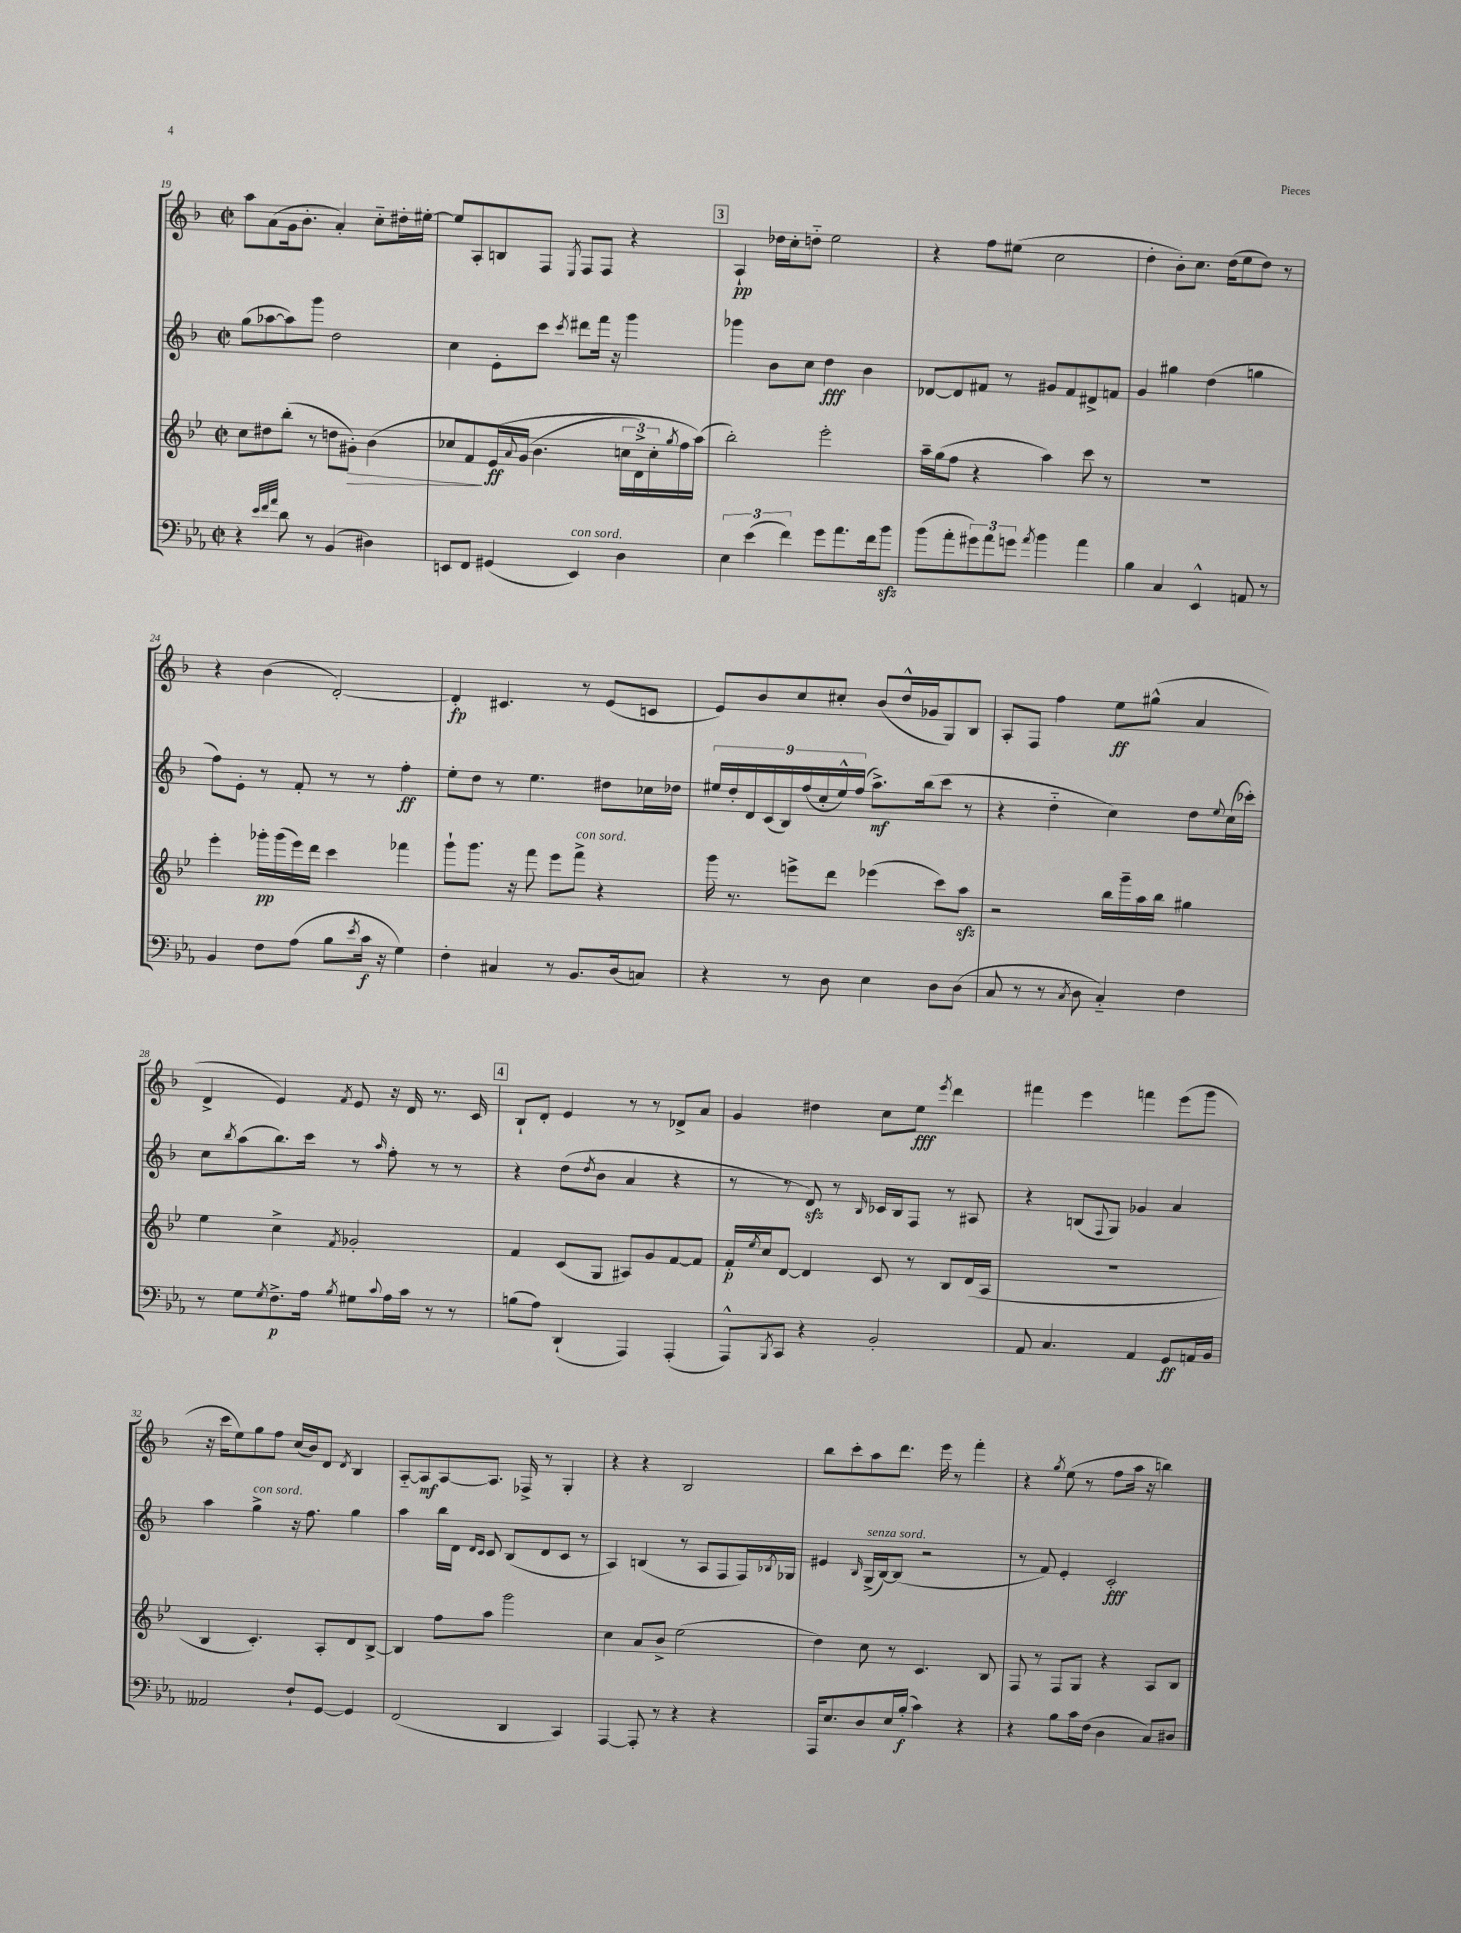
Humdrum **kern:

**kern	**kern	**kern	**kern
*staff4	*staff3	*staff2	*staff1
*clefF4	*clefG2	*clefG2	*clefG2
*k[b-e-a-]	*k[b-e-]	*k[b-]	*k[b-]
*M2/2	*M2/2	*M2/2	*M2/2
*met(c|)	*met(c|)	*met(c|)	*met(c|)
4r	8cc	(8gg	8aa
.	8dd#	[8aa-	(8a
32qqe-	.	.	.
32qqf	.	.	.
32qqa-	.	.	.
8d	(8bb-'	8aa-])	16g
.	.	.	8.b-'
8r	8r	8ggg	.
(4BB-	8dd	2dd	4a')
.	8g#')	.	.
4D#)	(4b-	.	8cc'~
.	.	.	16dd#'
.	.	.	[16ee#'
=	=	=	=
8EE	8cc-	4cc	8ee#]
8FF	8f)	.	8A'
(4GG#	&(16e-	8e'	8B
.	8qqa	.	.
.	(16g	.	.
.	4.b-	8ccc	8F
.	.	8qccc	8qE
4EE)	.	8ddd#	8F
.	.	16fff	8F
.	.	16r	.
4D	24cc	4ggg	4r
.	24d^)	.	.
.	24cc'	.	.
.	8qgg	.	.
.	16ff	.	.
.	(16aa&)	.	.
=	=	=	=
6E-	2bb-')	4ggg-	4A`
(6e-	.	.	.
.	.	8b-	16dd-
.	.	.	16cc'
6f)	.	.	.
.	.	8cc	8dd'~
8g	2eee-'	4dd	2ee
8.a-	.	.	.
.	.	4b-	.
16f	.	.	.
8b-	.	.	.
=	=	=	=
(8b-	16aa~	[8d-	4r
.	(16gg	.	.
8a-'	8ff	8d-]	.
12g#)	4r	8f#	8ff
12a-	.	.	.
.	.	8r	(8ee#
12g	.	.	.
8qa-	.	.	.
4b-	4aa)	8g#	2cc
.	.	8f#	.
4a-	8ccc	8d#^	.
.	8r	8f	.
=	=	=	=
4B-	1r	4g	4dd'
4C	.	4gg#	8b-')
.	.	.	8.cc
4EE-^^	.	(4dd	.
.	.	.	(16dd
.	.	.	8ee
8AA	.	4gg	8dd)
8r	.	.	8r
=	=	=	=
4BB-	4eee-'	8ff)	4r
.	.	8e'	.
8F	16ggg-'	8r	(4b-
.	(16ggg-	.	.
(8A-	16eee-)	8f'	.
.	16ddd	.	.
8B-	4ccc	8r	[2d')
8qe-	.	.	.
16c	.	8r	.
16r	.	.	.
4G)	4fff-	4ff'	.
=	=	=	=
4F'	8ggg`	8ee'	4d']
.	8.ggg	8dd	.
4C#	.	8r	4.c#
.	16r	.	.
.	8fff	4.ee	.
8r	8eee-	.	.
8.BB-	8fff^	.	8r
.	4r	8dd#	(8e
(16D	.	.	.
8C)	.	16cc-	8c
.	.	16dd-	.
=	=	=	=
4r	16ggg	18ee#	8e)
.	.	18dd'	.
.	8.r	.	.
.	.	18d	.
.	.	.	8b-
.	.	(18c	.
.	.	18B-)	.
8r	8eee^	.	8cc
.	.	(18ff	.
.	.	18cc'	.
8D	8ddd	.	8cc#'
.	.	18ee#^^)	.
.	.	(18ff	.
4E-	(4eee-	8.aa^)	(8b-
.	.	.	16dd^^
.	.	(16bb-	16g-
8D	8ccc)	8ccc	8G)
(8D	8aa	8r	8B-
=	=	=	=
8C	2r	4r	8A'
8r	.	.	8F
8r	.	4dd'~	4ff
8qC	.	.	.
8D	.	.	.
4C'~)	16bb-	4cc)	8ee
.	16ggg~	.	.
.	16aa	.	(8gg#^^
.	16bb-	.	.
4F	4gg#	8dd	4a
.	.	8qqee	.
.	.	(16cc	.
.	.	16ccc-')	.
=	=	=	=
8r	4ee-	8cc	4d^
.	.	8qbb-	.
8G	.	(8aa	.
8qG	.	.	.
8.F^	4cc^	8.bb-)	4e)
16A-	.	16ccc	.
8qB-	8qf	.	8qf
8G#	2g-'	8r	8e
8qqc	.	16qqaa	.
16A-	.	8ff'	16r
16c	.	.	16d
8r	.	8r	8.r
8r	.	8r	.
.	.	.	16c
=	=	=	=
(8B	4f	4r	8B-`
8A-)	.	.	8d'
(4DD`	(8c	(8dd	4e
.	.	8qdd	.
.	8G	8b-	.
4AAA-)	8A#)	4a	8r
.	8g	.	8r
(4AAA-'	[8f	4r	8d-^
.	8f]	.	8a
=	=	=	=
8AAA-^^)	16f'	8r	4g
.	8qee-	.	.
.	16cc	.	.
8qBBB-	.	.	.
8CC	[8d	8r	.
4r	4d]	8d)	4dd#
.	.	8r	.
.	.	16qqB-	.
2BB-'	8c	16c-	8cc
.	.	16B-	.
.	8r	8F	8ee
.	.	.	8qeee
.	8B-	8r	4ddd
.	(16d	8A#	.
.	16A	.	.
=	=	=	=
8AA-	1r	4r	4fff#
4.C	.	.	.
.	.	(8B	4eee
.	.	8qqF	.
.	.	8G)	.
4AA-	.	4g-	4fff
8GG	.	4a	(8eee
16AA	.	.	8ggg
16BB-	.	.	.
=	=	=	=
2AA--	4B-	4aa	16r
.	.	.	16ccc
.	.	.	8ee)
.	4.c')	4gg^	8gg
.	.	.	8ff
8F`	.	16r	(16cc
.	.	8.ff	16b-)
[8GG	8A'	.	8d
.	.	.	8qd
4GG]	8d	4gg	4B-
.	[8B-^	.	.
=	=	=	=
(2FF	4B-]	4aa	[8A'~
.	.	.	8A]
.	8ff	16bb-	[8A
.	.	16d	.
.	.	16qqd	.
.	.	16qqc	.
.	8aa	8c	8.A]
4DD	2ggg	(8B-	.
.	.	.	16F-^
.	.	8d	8r
4CC)	.	8c	4G'
.	.	8r	.
=	=	=	=
[4AAA-	4cc	4A)	4r
8AAA-']	8a	(4B	4r
8r	8b-^	.	.
4r	(2ee-	8r	2B-
.	.	8A	.
4r	.	8F	.
.	.	16F)	.
.	.	8qB-	.
.	.	16G-	.
=	=	=	=
16AAA-	4dd)	4e#	8bb-
8.E-	.	.	.
.	.	.	8ccc'
.	.	16qqB-	.
8D	8cc	(16G^	8aa
.	.	[16B-)	.
16E-	8r	(8B-]	8.ddd
(16B-'	.	.	.
4c)	4.c	2r	.
.	.	.	16eee
.	.	.	8r
4r	.	.	4fff'
.	8B-	.	.
=	=	=	=
4r	8F	8r	4r
.	8r	8f)	.
.	.	.	8qgg
8B-	8F	4e'	(8ee
16c	8G	.	8r
(16F	.	.	.
4D	4r	2c'	8ff
.	.	.	16aa
.	.	.	16r
8C)	8A	.	4bb)
8D#	8B-	.	.
==	==	==	==
*-	*-	*-	*-
